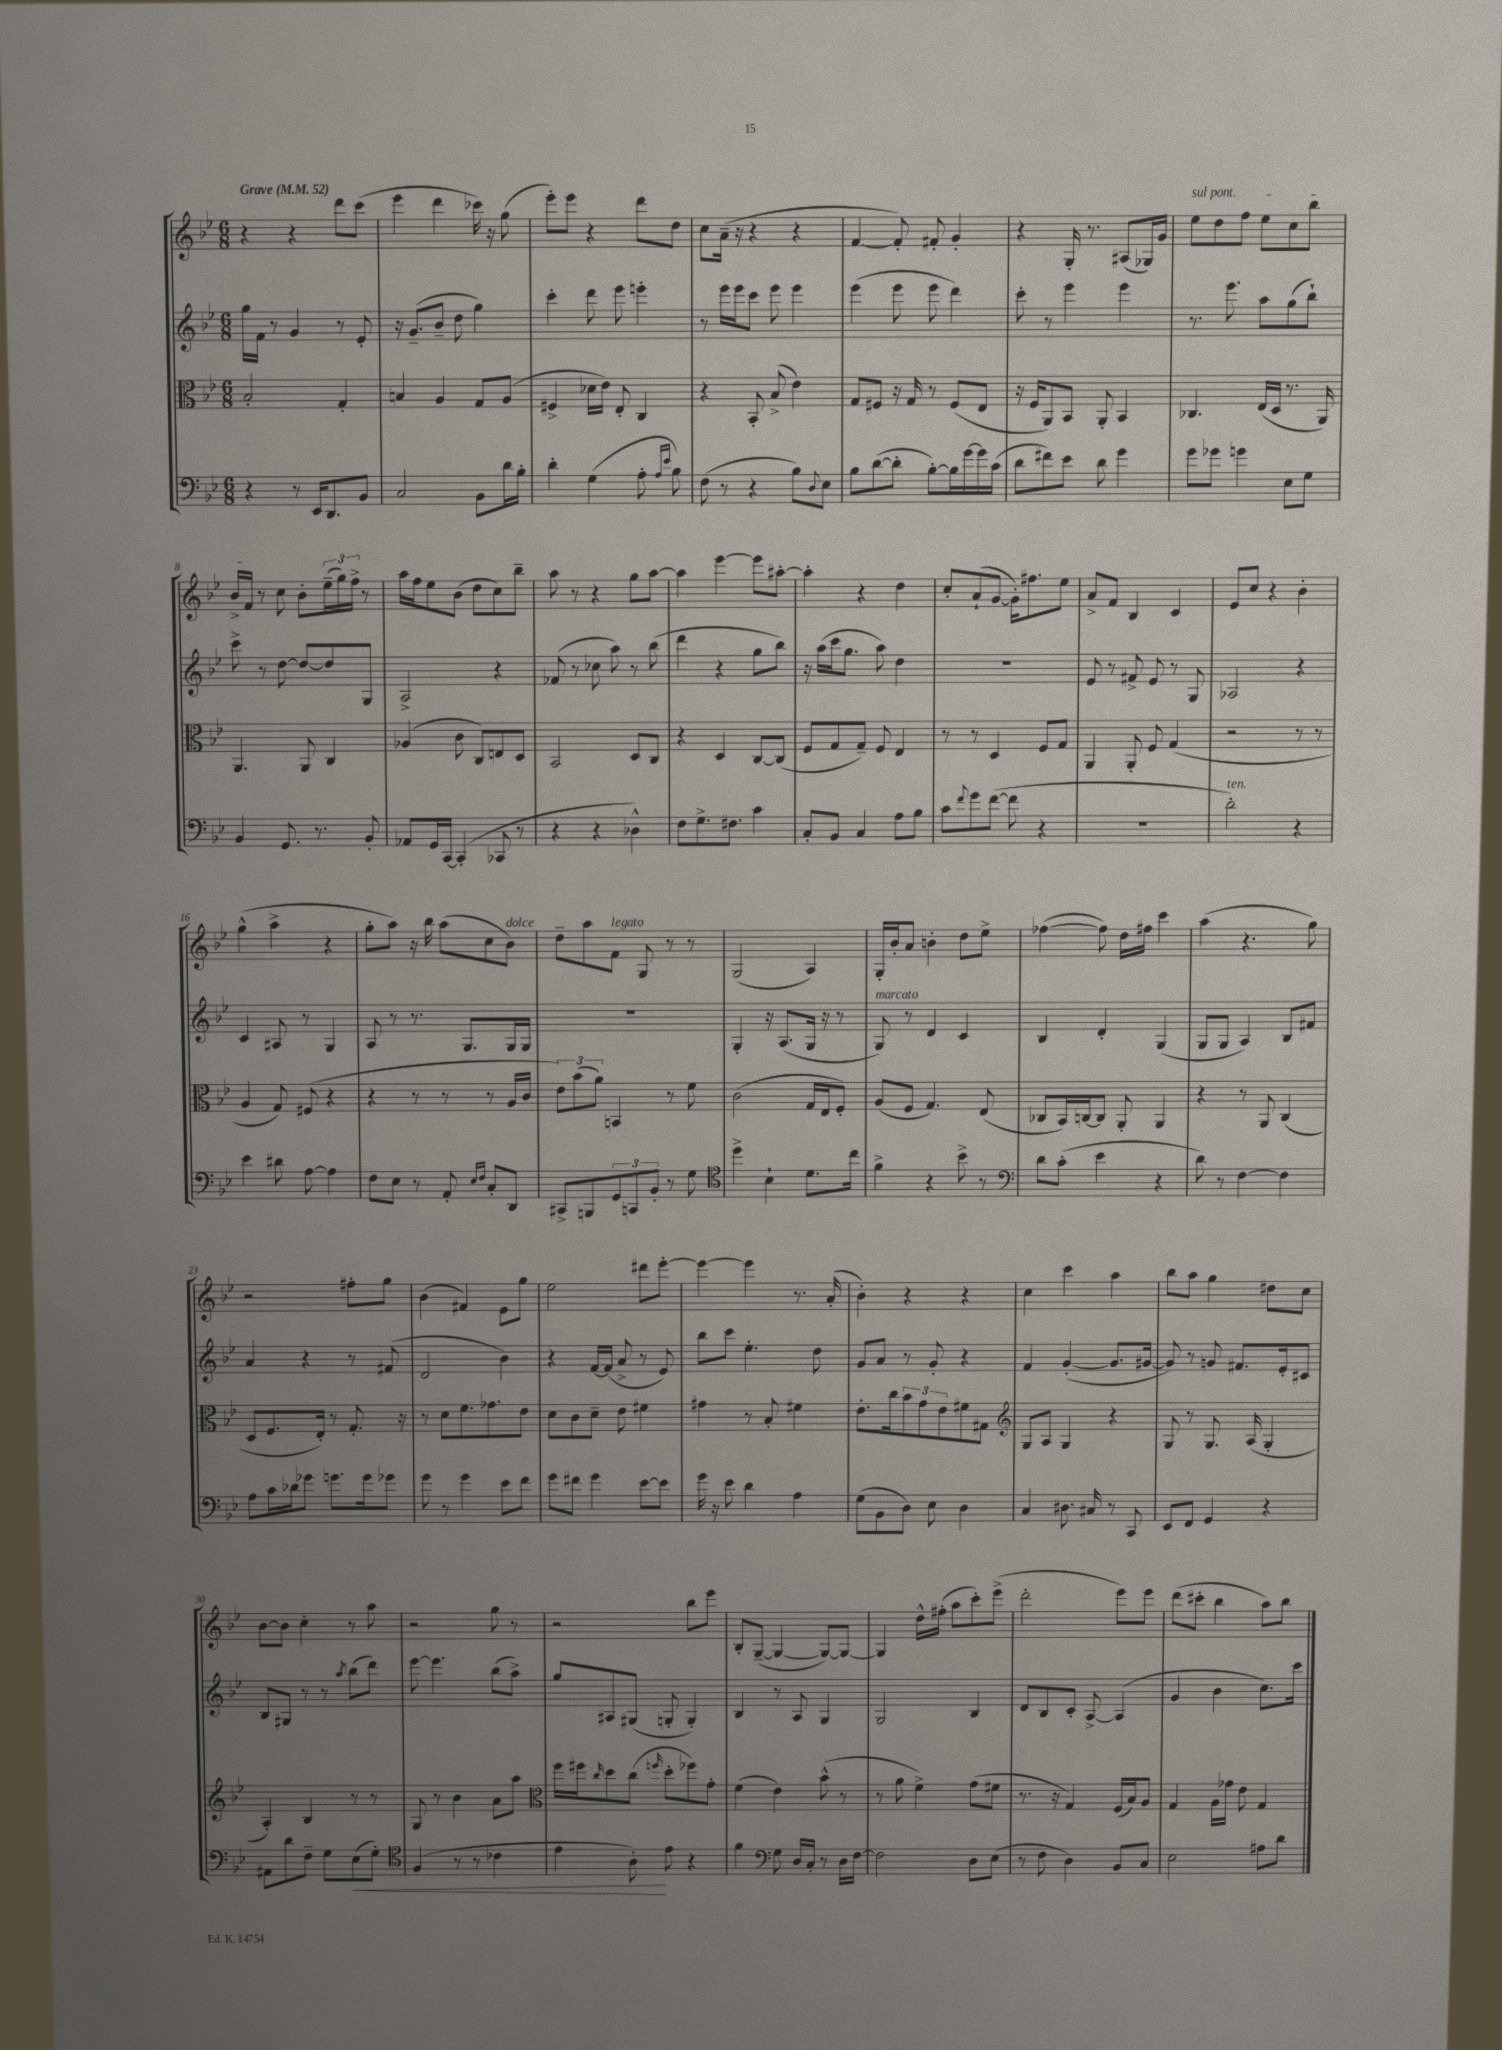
<<
\new StaffGroup <<
\new Staff = "s0" {
    \clef treble \key bes \major \numericTimeSignature \time 6/8 \tempo "Grave" 4 = 52
    r4 r4 d'''8 c'''8( |
    ees'''4 d'''4 ces'''16) r16 g''8( |
    ees'''8-.) ees'''8 r4 d'''8 d''8 |
    c''8 a'16--( r16 r4 r4 |
    f'4~ f'8-.) fis'8-. g'4-. |
    r4 g16-. r8. ais8( ges16) g'16 |
    \once \override TextSpanner.bound-details.left.text = \markup { \italic "sul pont." } ees''8\startTextSpan d''8 f''8 ees''8 c''8 bes''8 |
    bes'16-> f'16\stopTextSpan r8 c''8 bes'8-. \tuplet 3/2 { ees''16--( g''16) f''16-> } r8 |
    a''16 f''16 ees''8 bes'8( d''8 c''8) bes''8-- |
    a''8 r8 r4 g''8 a''8~ |
    a''4 ees'''4~ ees'''8 ais''8~-. |
    ais''4-. r4 d''4 |
    c''8-. a'8-!( g'8~ g'16-.) fis''8. ees''8 |
    a'8-> f'8 bes4 c'4 |
    ees'8 c''8 r4 bes'4-. |
    g''4-^( a''4-> r4 |
    g''8-. a''8) r16 bes''16 a''8( c''8 bes'8^\markup { \italic "dolce" }) |
    d''8-- a''8 f'8^\markup { \italic "legato" } g8 r8 r8 |
    g2( a4) |
    g16-. bes'16-. a'8 b'4-. d''8 ees''8-> |
    fes''4~( fes''8) d''16 fis''16 c'''4 |
    a''4( r4. g''8) |
    r2 fis''8-. g''8 |
    bes'4( fis'4) ees'8 g''8 |
    ees''2 dis'''8 ees'''8~-. |
    ees'''4~ ees'''4 r8. a'16-.( |
    bes'4-.) r4 r4 |
    c''4 c'''4 a''4 |
    bes''8 a''8 g''4 dis''8 c''8 |
    bes'8~ bes'8 c''4-. r8 a''8 |
    r2 g''8 r8 |
    r2 bes''8 ees'''8 |
    bes8-. g8~--( g4~ g8~) g8~ |
    g4 d''16-^ fis''16-.( a''8 c'''8-.) ees'''8->( |
    d'''2-. ees'''8) ees'''8 |
    d'''8( cis'''8-. bes''4 a''8) bes''8 \bar "|." |
}
\new Staff = "s1" {
    \clef treble \key bes \major \numericTimeSignature \time 6/8
    g''16 f'16 r8 g'4 r8 ees'8-. |
    r16 g'8.--( bes'8-- d''8 g''4) |
    c'''4-. d'''8 ees'''8 e'''4-. |
    r8 ees'''16 ees'''16 c'''8 ees'''8 ees'''4 |
    ees'''4( ees'''8 ees'''8 d'''4) |
    c'''8-. r8 ees'''4 ees'''4 |
    r8. ees'''8. a''8 g''8( bes''8-!) |
    c'''8-> r8 d''8~ d''8~ d''8 g8 |
    a2-> r4 |
    fes'8( r8 ces''8 a''8) r8 bes''8( |
    d'''4 r4 g''8 bes''8) |
    r16 a''16( c'''16 g''8. a''8) d''4 |
    R2. |
    ees'8 r8 fis'8-> ees'8 r8 g8 |
    aes2 r4 |
    c'4 ais8 r8 g4 |
    a8 r8 r8. g8. g16 g16 |
    R2. |
    g4-. r16 a8.( g16 r16 r8 |
    g8^\markup { \italic "marcato" }) r8 d'4 c'4 |
    bes4 d'4-. g4( |
    g8 g8 a4) bes8 fis'8 |
    a'4 r4 r8 fis'8( |
    d'2 bes'4) |
    r4 f'16~ f'16( a'8-> r8 ees'8) |
    bes''8 c'''8 ees''4.-. d''8 |
    g'8 a'8 r8 g'8-. r4 |
    f'4 g'4~-.( g'8. gis'16~ |
    gis'8) r8 g'8 fis'8. ees'16-. cis'8 |
    bes8 gis8 r8 r8 \acciaccatura { a''8 } bes''8( d'''8) |
    ees'''8~ ees'''4. bes''8( a''8->) |
    g''8 ais8 gis8( g8-. g4-.) |
    bes4 r8 a8 g4 |
    g2 bes4 |
    d'8 bes8 c'8-. a8~-> a4( |
    g'4 bes'4 c''8.) c'''16 \bar "|." |
}
\new Staff = "s2" {
    \clef alto \key bes \major \numericTimeSignature \time 6/8
    bes2-. g4-. |
    b4 a4 g8 a8( |
    fis4-> des'16 ees'16) ees8-. c4 |
    r4 bes,8-. bes8->( ees'4) |
    g8 fis8 r16 g16 r8 fis8( ees8 |
    r16 f16 a,8) bes,8 a,8-. bes,4 |
    ces4. ees16( d16 r8. a,16) |
    a,4. a,8 c4 |
    aes4( c'8 c8) e8 d8 |
    bes,2 d8 c8 |
    r4 d4 c8~ c8( |
    f8 g8 g8--) f8 ees4 |
    r8 r8 d4 f8 g8 |
    a,4 a,8-. f8 g4( |
    r2 r8 r8 |
    a4 g8) fis8( r4 |
    r4 r8 r8 r8 a16 c'16 |
    \tuplet 3/2 { ees'8) bes'8( a'8) } b,4 r8 f'8 |
    c'2( g16 ees16 f8-.) |
    a8( f8 g4.) ees8( |
    ces8 bes,16) c16~ c8 a,8-. a,4 |
    r4 r8 a,8 c4( |
    d8 f8. ees16-.) r8 g8.-. r16 |
    r8 d'8 f'8. ges'8. ees'8 |
    d'8 c'8 d'8-- ees'8 fis'4 |
    gis'4 r8 bes8-. fis'4 |
    ees'8.-. c''16 \tuplet 3/2 { bes'8 g'8 ees'8 } fis'8 gis8 |
    \clef treble g8 a8 g4 r4 |
    g8 r8 g8. a16( g4-. |
    a4-.) bes4 r8 r8 |
    g8 r8 bes'4 a'8 a''8 |
    \clef alto f''16 fis''16 \grace { c''16 } d''8 c''8( \grace { f''16 } d''8-. fes''8) g'8-. |
    f'4( ees'4) bes'8-^( r8 |
    r8 a'8 f'4->) g'8( fis'8 |
    r8. r16 g4) f16( bes16) a8 |
    g4 a16 ges'16 ees'8 g4 \bar "|." |
}
\new Staff = "s3" {
    \clef bass \key bes \major \numericTimeSignature \time 6/8
    r4 r8 ees,16 d,8. bes,8 |
    c2 bes,8 d'16 bes16-. |
    d'4-. g4( a8-. \grace { a16 ees'16 } bes8) |
    f8( r8 r4 bes8) \appoggiatura { d8 } ees8 |
    bes8 d'8~( d'8-. bes8~-.) bes16 g'16~ g'16 c'16( |
    d'8 fis'8) ees'8 d'8 g'4 |
    g'8 ges'8 g'4 ees8 g8 |
    bes,4 g,8. r8. bes,8-. |
    aes,8 g,16 c,16~ c,4-.( ces,8 r8 |
    r4 r4 des4-^) |
    f8 g8.-> fis8. c'4 |
    c8-. bes,8 c4 a8 bes8 |
    c'8 \appoggiatura { f'8 } g'8 f'8~( f'8 r4 |
    R2. |
    d'2-.^\markup { \italic "ten." }) r4 |
    ees'4 dis'8 a8~ a4 |
    f8 ees8 r8 a,8-. \grace { ees16 f16 } c8-. d,8 |
    cis,8-> b,,8 \tuplet 3/2 { g,8 c,8 bes,8-. } r8 g8 |
    \clef tenor d''4-> bes4-! d'8. c''16 |
    f'4-> r4 bes'8-> r8 |
    \clef bass d'8 c'8-.( ees'4 r4 |
    d'8) r8 f4~ f4 |
    a8 c'16 des'16 ges'8 g'8. g'16 ges'8 |
    g'8 r8 g'4 ees'8 f'8 |
    g'8 fis'8 g'4 ees'8~ ees'8 |
    g'16 r16 ees'8 d'4 a4 |
    g8( bes,8 d8) ees8 d4 |
    c4 dis8. cis16 r8 c,8 |
    ees,8 f,8 g,4 r4 |
    ais,8 d'8 f8-- g8 ees8\<( g8-.) |
    \clef tenor f4( r8 r8 ces'4 |
    ees'4 a8-.\!) ees'8 r4 |
    f'4 \clef bass g8 d16 c16-. r8 d16 f16~ |
    f2 d8 ees8( |
    r8 f8 d4) bes,8 c8 |
    ees2 ais8 d'8 \bar "|." |
}
>>
>>
